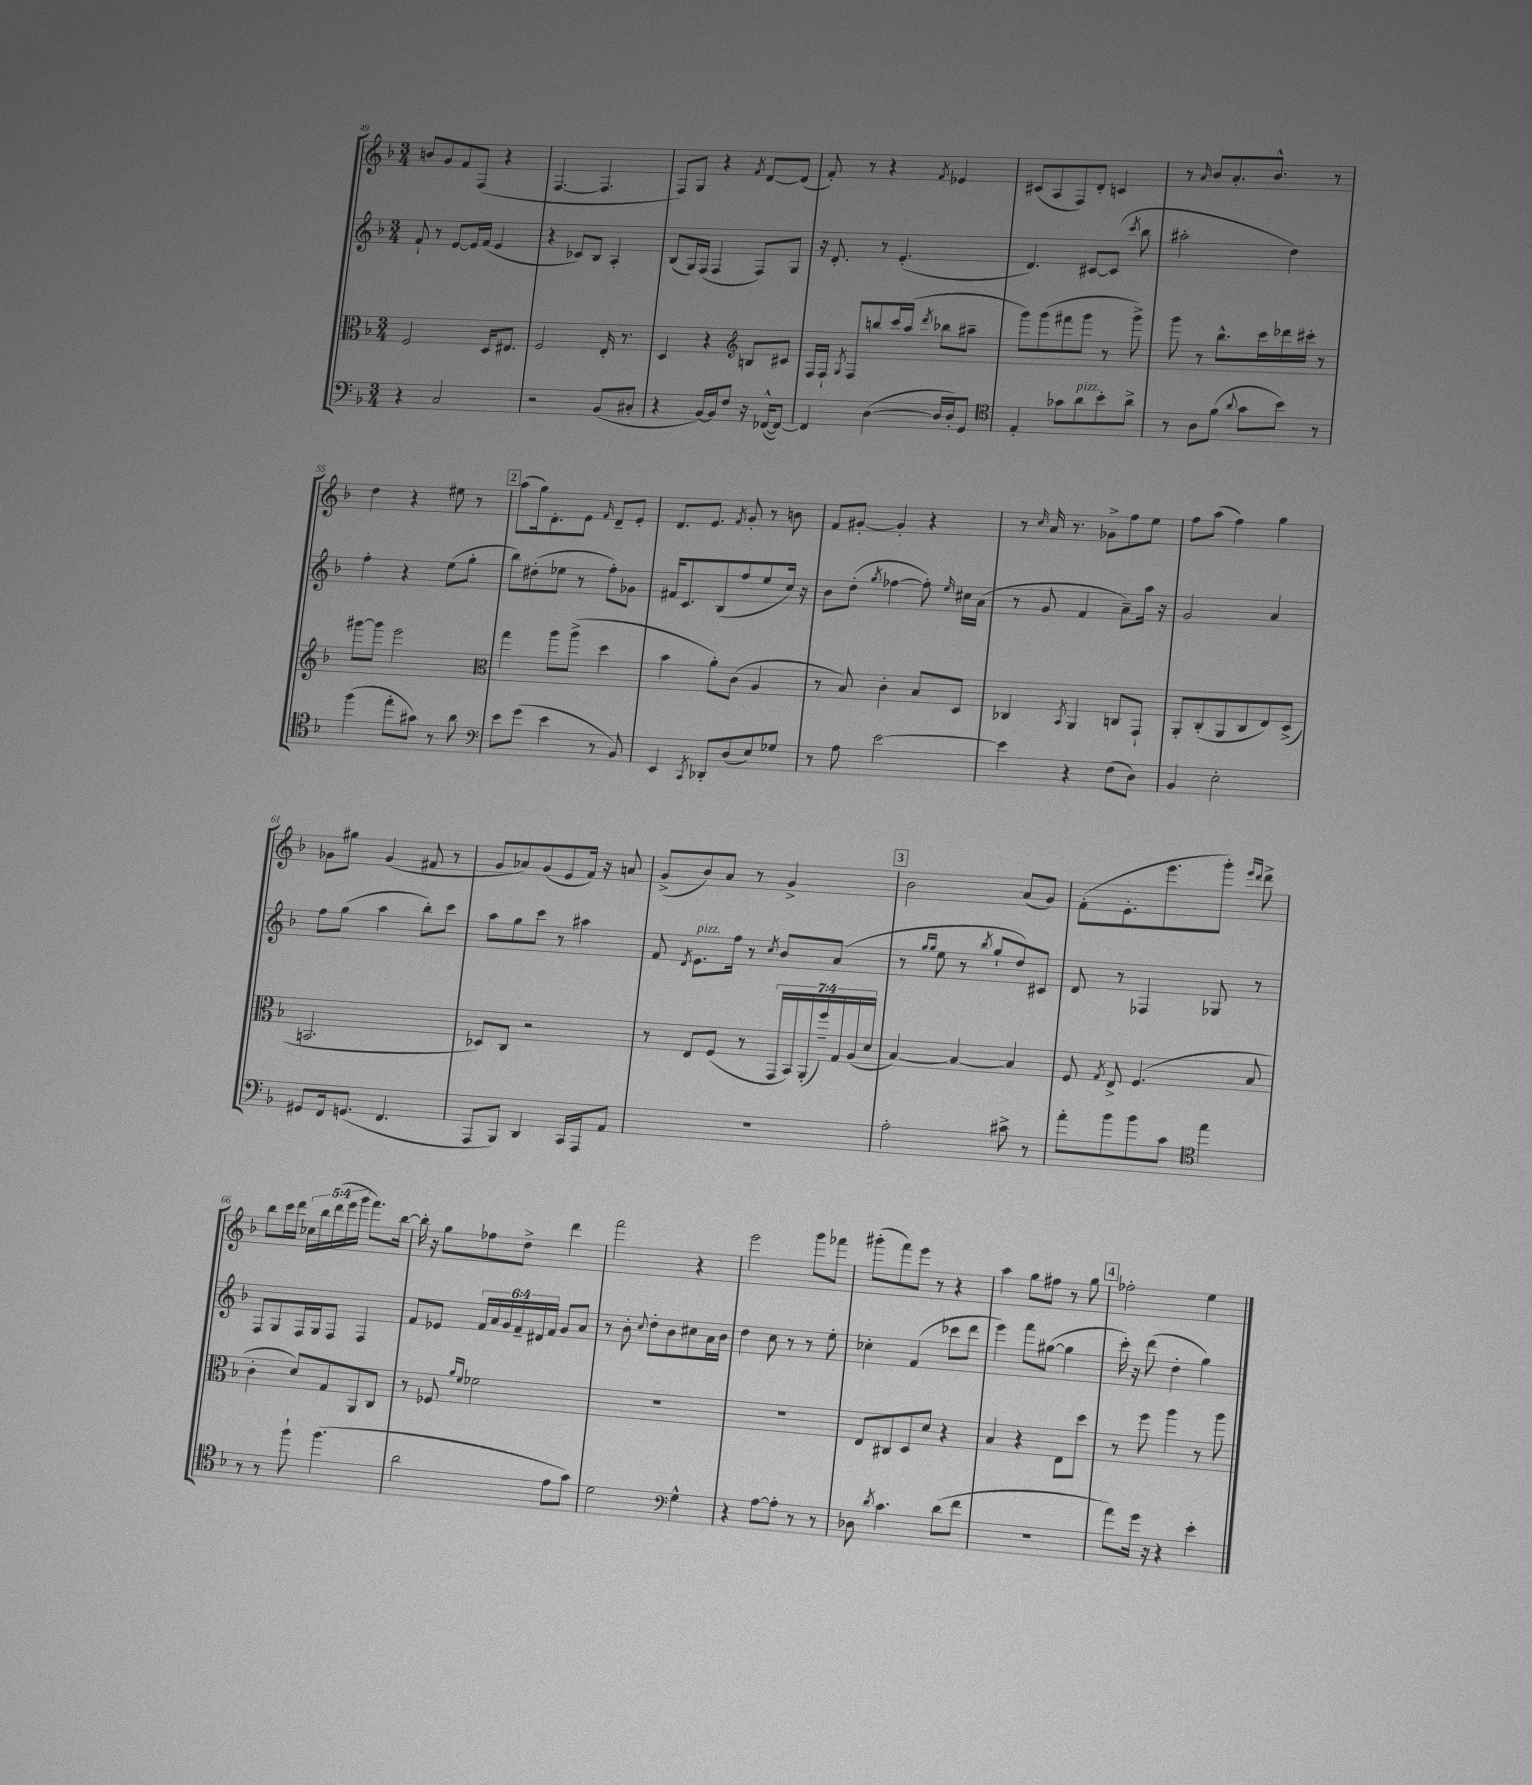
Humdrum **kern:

**kern	**kern	**kern	**kern
*staff4	*staff3	*staff2	*staff1
*clefF4	*clefC3	*clefG2	*clefG2
*k[b-]	*k[b-]	*k[b-]	*k[b-]
*M3/4	*M3/4	*M3/4	*M3/4
4r	2F	8f`	8b
.	.	8r	8g
2C	.	[8e	8f
.	.	16e]	(8F
.	.	(16f	.
.	16D	4e	4r
.	8.E#	.	.
=	=	=	=
2r	2F	4r	[4.F
.	.	8c-)	.
.	.	8B-	4.F]
(8BB-	16E'	4A'	.
.	8.r	.	.
8C#'	.	.	.
=	=	=	=
4r	4D	(8B-	8F)
.	.	16G)	8G
.	.	(16F	.
[16BB-)	4r	4F	4r
16BB-]	.	.	.
8F	.	.	.
*	*clefG2	*	*
.	.	.	8qf
16r	8B	8F)	[8d
([16FF-^^	.	.	.
8FF-_)	8c#	8G	(8d]
=	=	=	=
4FF-]	16F	16r	8f')
.	16F`	8.d'	.
.	8qG	.	.
.	8F	.	8r
([4D	8bb	8r	4r
.	16ccc	(4.e'	.
.	(16aa	.	.
.	8qddd	.	8qf
16D]	8bb-	.	4e-
16D')	.	.	.
8GG	8aa#~	.	.
=	=	=	=
*clefC4	*	*	*
4E'	8ggg)	4.d)	(8c#
.	(8ggg	.	8A
8g-	8fff#	.	8F)
8a	8ggg	[8c#	8d'
8b-'	8r	(8c#]	4c
.	.	8qccc	.
8a^	8ggg^)	8bb-	.
=	=	=	=
8r	8ggg	2aa#'	8r
.	.	.	16qqa
8A	8r	.	8b-
(8f	8.bb-^^	.	8.a'
8qqa	.	.	.
8g	.	.	.
.	16ccc	.	8.b-^^
8b-)	16ddd-	4dd)	.
.	16ccc#'	.	.
8r	8r	.	8r
=	=	=	=
(4ff	[8ggg#	4ff'	4dd
.	8ggg#]	.	.
8ee'	2eee	4r	4r
8g#)	.	.	.
8r	.	(8ee	8ee#
8a	.	8gg'	8r
=	=	=	=
*clefF4	*clefC3	*	*
8e	4gg	8bb-)	(8aa
(8g	.	(8dd#'	16gg)
.	.	.	8.d'
4e	8aa	8ee-	.
.	(8aa^	8r	8e
.	.	.	16qqf
8r	4dd	8ff')	8d~
8BB-)	.	8g-	8e'
=	=	=	=
4EE	4b-	16f#	8.d
.	.	8.c	.
.	.	.	8.e
8qCC	.	.	.
8DD-'	8a')	(8B-	.
.	.	.	8qf
(8D	(8c	8ff	8g'
8E)	4A	8ee	8r
8G-	.	16cc)	8b
.	.	16r	.
=	=	=	=
8r	8r	8b-	8f
8A	8B-)	(8dd'	[8g#'
.	.	8qgg	.
[2e	4c'	[4ff-	4g#']
.	8B-	8ff-'])	4r
.	.	16qqee	.
.	8D	16cc#	.
.	.	(16a	.
=	=	=	=
4e]	4C-	8r	8r
.	.	.	16qqcc
.	.	8g	16a
.	.	.	8.r
.	8qBB-	.	.
4r	4AA	4f	.
.	.	.	8g-^
(8F	8C	8a~)	8ff
8D)	8GG`	16aa	8ee
.	.	16r	.
=	=	=	=
4BB-	8AA'	2g	8ff
.	(8C'	.	(8aa
2E'	8AA	.	4ff)
.	8C	.	.
.	8E)	4a	4gg
.	(8D^	.	.
=	=	=	=
8GG#	2.BB	8ff	8g-
16FF	.	(8gg	8gg#
(8.GG	.	.	.
.	.	4aa	(4g-
4.FF	.	.	.
.	.	8bb-')	8f#
.	.	8ccc	8r
=	=	=	=
8AAA	8D-)	8aa	8g
8BBB-)	8C	8gg	8a-)
4DD	2r	8ccc	(8g
.	.	8r	8e
16CC	.	4aa#	16f)
16AAA	.	.	16r
8AA	.	.	8a
=	=	=	=
2.r	8r	8f	(8g^
.	.	8qd	.
.	8E	8.e	8b-)
.	(8F	.	8a
.	.	16ff	.
.	8r	8r	8r
.	.	8qcc	.
.	28GG	8b-	4g^
.	28BB-)	.	.
.	(28AA'	.	.
.	28ff~)	.	.
.	.	(8a	.
.	28G	.	.
.	(28A	.	.
.	28d	.	.
=	=	=	=
2A'	[4B-)	8r	2b-
.	.	16qqgg	.
.	.	16qqgg	.
.	.	8ee	.
.	4B-_	8r	.
.	.	8qbb-	.
.	.	8gg`	.
8c#^	4B-]	8dd)	(8a
8r	.	8c#	8g)
=	=	=	=
8a'	8F	8d	(8f'
.	8qG	.	.
8b-	8E^	8r	8.e'
8b-	(4.F	4F-	.
.	.	.	8.eee
8c	.	.	.
*clefC4	*	*	*
4ee	.	8G-	8ggg')
.	.	.	16qqeee
.	.	.	16qqddd
.	8B-	8r	8ddd^
=	=	=	=
8r	4c'	8F	8bb-
8r	.	8G	16ccc
.	.	.	16ddd
8ff`	8d)	16F	20cc-
.	.	.	20bb-
.	.	16G	.
.	.	.	(20ddd
(4.ff	8G	8F	.
.	.	.	20eee
.	.	.	20ggg
.	8AA	4F	8.fff)
.	8C	.	.
.	.	.	[16bb-
=	=	=	=
2a	8r	8f	16bb-']
.	.	.	16r
.	8F-	8e-	8gg
.	16qqa	.	.
.	16qqf	.	.
.	2f-	24f	8ff-
.	.	24a	.
.	.	24g	.
.	.	24f~	8dd^
.	.	24d#	.
.	.	24f	.
8e	.	8g	4ddd
8g)	.	8a	.
=	=	=	=
2d	2.r	8r	2fff
.	.	8b-'	.
.	.	8qqcc	.
.	.	8dd'	.
.	.	8b-	.
*clefF4	*	*	*
4G^^	.	8cc#	4r
.	.	16a	.
.	.	16b-	.
=	=	=	=
4r	2.r	4dd	2eee
[8A	.	8cc	.
8A']	.	8r	.
8r	.	8r	8ggg
8r	.	8ee'	8fff-
=	=	=	=
8D-	8E	4cc-'	(8ggg#'
8qd	.	.	.
4.c	8C#	.	8fff)
.	8D	(4f	8eee
.	8d	.	8r
(8d	4r	8ccc-	4r
8f	.	8ddd	.
=	=	=	=
2.r	4B-	4eee)	4aa
.	4r	8fff	8gg
.	.	([8gg#	8ff#
.	8E	4gg#]	8r
.	8dd	.	8gg
=	=	=	=
8a)	8r	16ccc')	2ff-'
.	.	16r	.
16g	8ff	(8ddd	.
16r	.	.	.
4r	4aa	4dd'	.
4e'	8r	4gg)	4ee
.	8aa	.	.
==	==	==	==
*-	*-	*-	*-
